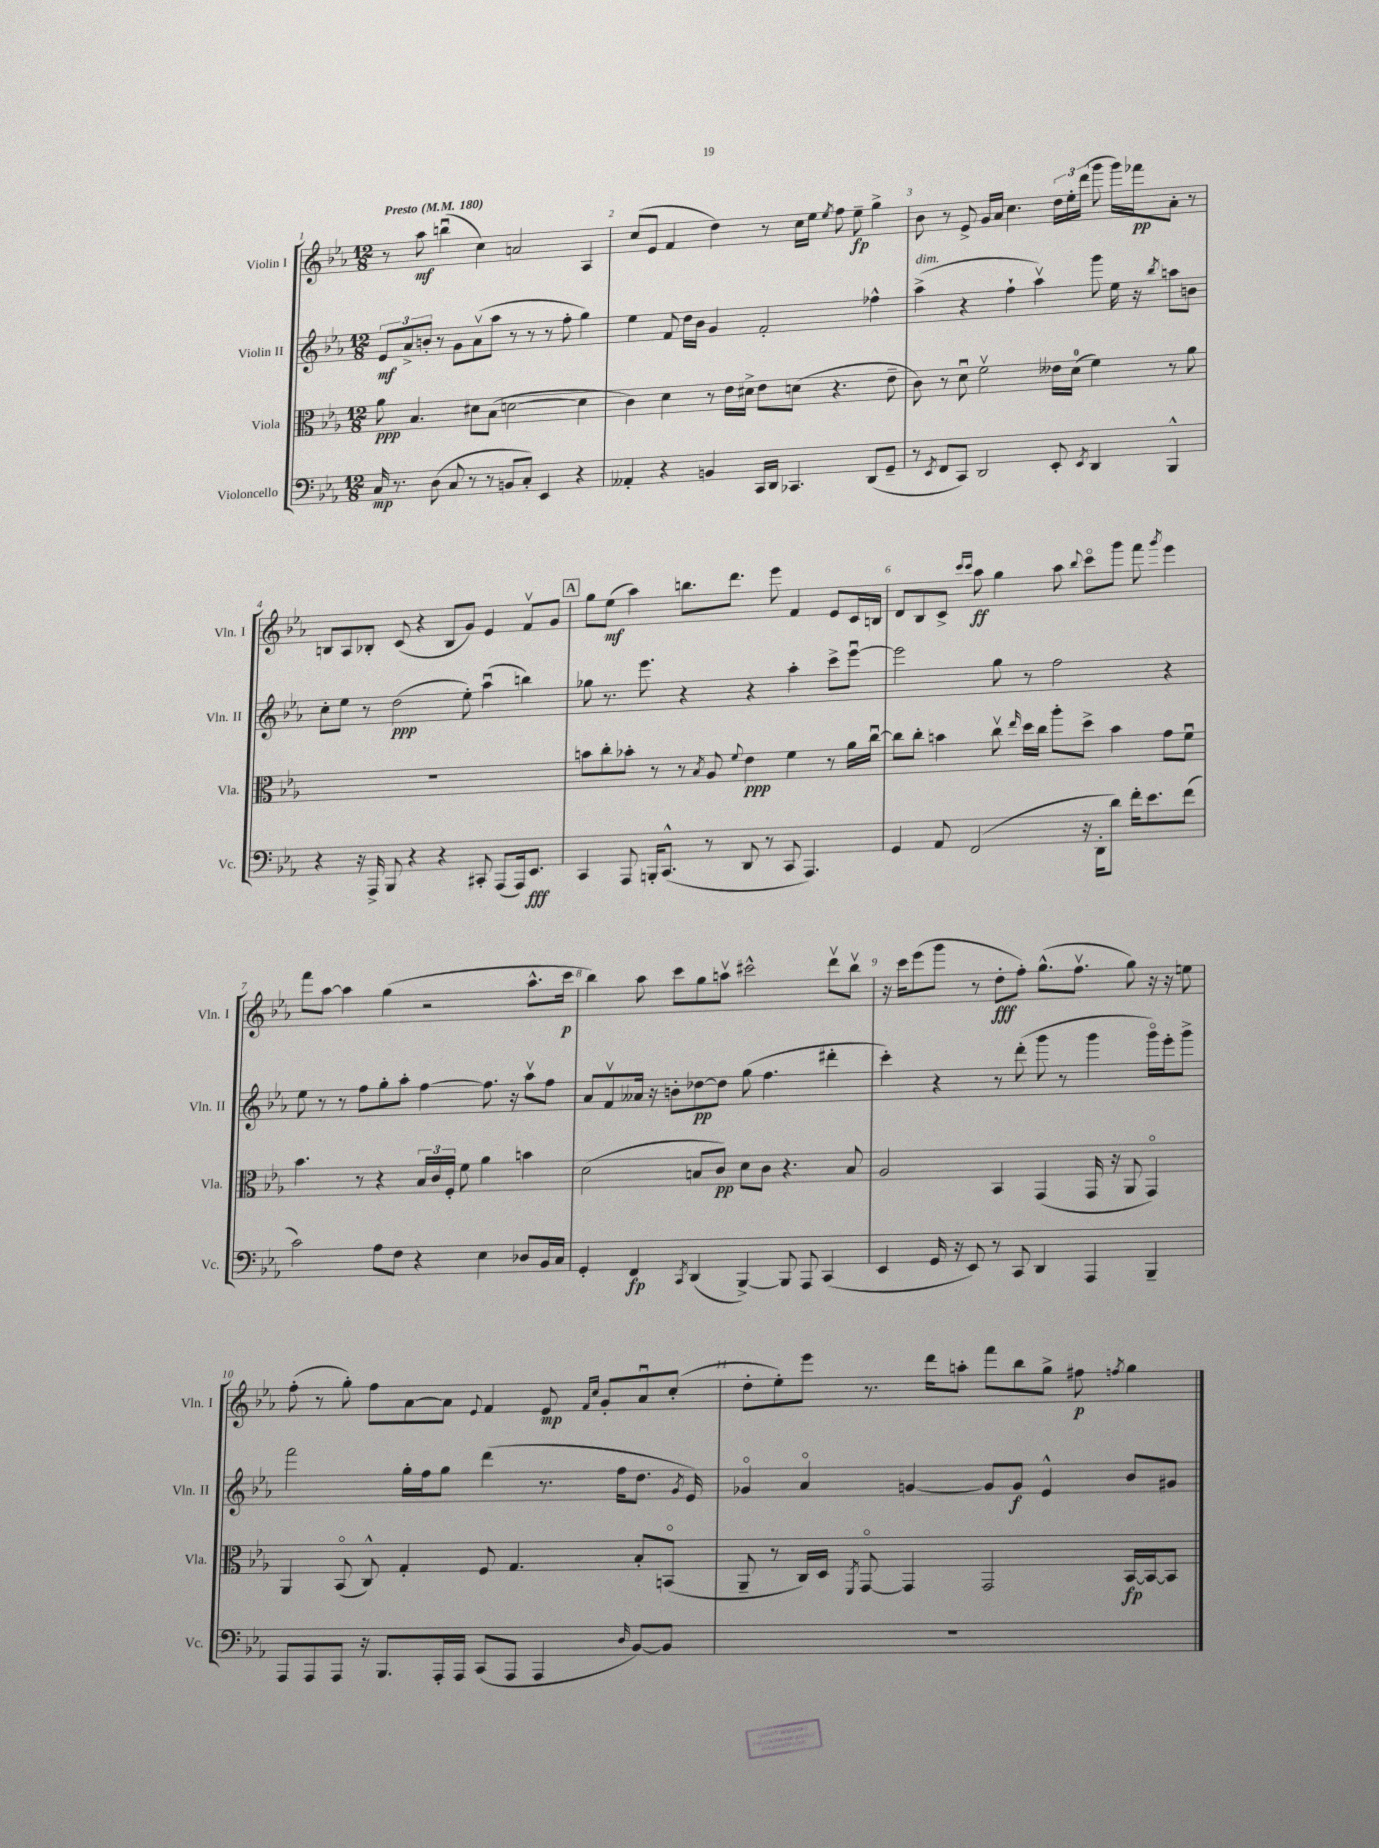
<<
\new StaffGroup <<
\new Staff = "s0" \with { instrumentName = "Violin I" shortInstrumentName = "Vln. I" } {
    \clef treble \key ees \major \numericTimeSignature \time 12/8 \tempo "Presto" 4 = 180
    \autoBeamOff r8 aes''8\mf b''4\downbow( c''4) a'2 aes4 |
    c''8[( ees'8] f'4 d''4) r8 c''16[ ees''16] \acciaccatura { ees''8 } f''8 ees''8--\fp g''4-> |
    bes'8 r8 ees'8-> g'16[ aes'16] c''4. \tuplet 3/2 { d''16[ ees''16-. d'''16]( } g'''8 g'''16[) fes'''16\pp aes'8]-. r8 |
    b8[ aes8 bes8]-. c'8( r4 bes8[ g'8]) ees'4 f'8[\upbow g'8] |
    \mark \markup { \box "A" } g''8[ ees''8]\mf( aes''4) b''8.[ d'''8.] ees'''8 f'4 ees'8[ c'16 b16] |
    d'8[ bes8 c'8]-> \grace { c'''16[ c'''16] } aes''8\ff g''4 aes''8 \appoggiatura { bes''8 } c'''8[\flageolet g'''8] f'''8 \acciaccatura { g'''8 } ees'''4 |
    f'''8[ aes''8]~ aes''4 g''4( r2 aes''8.[-^ c'''16]\p |
    bes''4) aes''8 c'''8[ g''8 a''8]\upbow cis'''2-^ d'''8[\upbow bes''8]\upbow |
    r16 c'''16[ ees'''8( g'''8] r8 d''8[-.\fff f''8]-.) g''8.[-^( f''8.]\upbow g''8) r16 r16 e''8 |
    f''8-.( r8 g''8-.) f''8[ aes'8~ aes'8] \appoggiatura { ees'8 } f'4 ees'8\mp \grace { f'16[ c''16] } g'8[-. aes'8\downbow c''8]-.( |
    d''8[-. ees''8-.) ees'''8] r8. d'''16[ a''8]-. f'''8[ bes''8 g''8]-> fis''8\p \acciaccatura { f''8 } g''4 \bar "|." |
}
\new Staff = "s1" \with { instrumentName = "Violin II" shortInstrumentName = "Vln. II" } {
    \clef treble \key ees \major \numericTimeSignature \time 12/8
    \autoBeamOff \tuplet 3/2 { ees'8[\mf aes'8-> b'8]-. } r8 g'8[ aes'8\upbow( aes''8] r8 r8 r8 f''8-. g''4) |
    ees''4 f'8 d''16[ bes'16] g'4 f'2-. fes''4-^ |
    aes''4->^\markup { \italic "dim." }( r4 f''4-! aes''4\upbow) g'''8 ees''16 r16 \acciaccatura { bes''8 } a''8[ b'8] |
    c''8[-. ees''8] r8 d''2\ppp( ees''8-.) aes''4\downbow( b''4) |
    \mark \markup { \box "A" } ges''8 r8. ees'''8. r4 r4 aes''4-. c'''8[-> ees'''8]~\downbow |
    ees'''2 g''8 r8 f''2 r4 |
    ees''8 r8 r8 f''8[ g''8-. aes''8]-. f''4~ f''8. r16 aes''8[\upbow f''8] |
    aes'8[ f'8\upbow aeses'16] r16 b'8[-. des''8~\pp des''8] g''8( f''4. dis'''4-. |
    c'''4-.) r4 r8 d'''8-.( g'''8 r8 g'''4 g'''16[\flageolet) ees'''16-. g'''8]-> |
    f'''2 g''16[-. f''16 g''8] d'''4( r8. f''16[ d''8.] \acciaccatura { g'8 } ees'16) |
    ges'4\flageolet aes'4\flageolet g'4~ g'8[ g'8]\f ees'4-^ bes'8[ gis'8] \bar "|." |
}
\new Staff = "s2" \with { instrumentName = "Viola" shortInstrumentName = "Vla." } {
    \clef alto \key ees \major \numericTimeSignature \time 12/8
    \autoBeamOff aes'8\ppp bes4. dis'8[ bes8]( d'2~ d'4 |
    c'4) d'4 r8 ees'16[ dis'16]-> ees'8[ d'8]( r4. ees'8-- |
    c'8) r8 d'8\downbow f'2\upbow eeses'16[ d'16]-0( f'4) r8 aes'8 |
    R1. |
    \mark \markup { \box "A" } b'8[ c''8-. bes'8]-. r8 r8 \acciaccatura { bes8 } aes8 \appoggiatura { f'8 } ees'4\ppp f'4 r8 aes'16[ c''16]~\downbow |
    c''8[ c''8]-. b'4 c''8\upbow \grace { ees''16 } d''16[ c''16] aes''8[-. d''8]-> b'4 g'8[ f'8]\downbow |
    bes'4. r8 r4 \tuplet 3/2 { bes16[ c'16 f16]-. } f'8 aes'4 b'4 |
    d'2( b8[ c'8]\pp) d'8[ c'8] r4. b8 |
    aes2 bes,4 g,4( g,16 r16 aes,8 g,4\flageolet) |
    aes,4 bes,8\flageolet( c8-^) g4-. f8 g4. bes8[-. b,8]\flageolet( |
    aes,8-- r8 c16[) d16] \acciaccatura { f,8 } g,8~\flageolet g,4 g,2 bes,16[~\fp bes,16~ bes,8] \bar "|." |
}
\new Staff = "s3" \with { instrumentName = "Violoncello" shortInstrumentName = "Vc." } {
    \clef bass \key ees \major \numericTimeSignature \time 12/8
    \autoBeamOff c16\mp r8. d8( c8 r8 r8 b,8[ c8]-.) ees,4 r4 |
    aeses,4-. r4 b,4 c,16[ d,16] ces,4. d,8[( g,8]-- |
    r8 \acciaccatura { ees,8 } f,8[ c,8]) d,2 ees,8-. \acciaccatura { ees,8 } d,4 bes,,4-^ |
    r4 r16 aes,,16-> bes,,8 r4 r4 cis,8-. aes,,8[( aes,,16) ees,8.]\fff |
    \mark \markup { \box "A" } c,4 aes,,8 b,,16[-. c,8.]-^( r8 d,8 r8 c,8 aes,,4.) |
    g,4 aes,8 f,2( r16 d,16[-. d'8]) f'16[-. ees'8. f'8]( |
    c'2) aes8[ f8] r4 ees4 des8[ bes,16 c16] |
    g,4-. f,4\fp \acciaccatura { c,8 } d,4( bes,,4~->) bes,,8 aes,,8 c,4( |
    ees,4 g,16 r16 ees,8) r8 c,8 d,4 aes,,4 bes,,4-- |
    aes,,8[ aes,,8 aes,,8] r16 bes,,8.[ aes,,16-. aes,,16] c,8[( aes,,8] aes,,4 \grace { d16 } bes,8[~) bes,8] |
    R1. \bar "|." |
}
>>
>>
\layout { \context { \Score \override BarNumber.break-visibility = ##(#f #t #t) barNumberVisibility = #all-bar-numbers-visible } }
